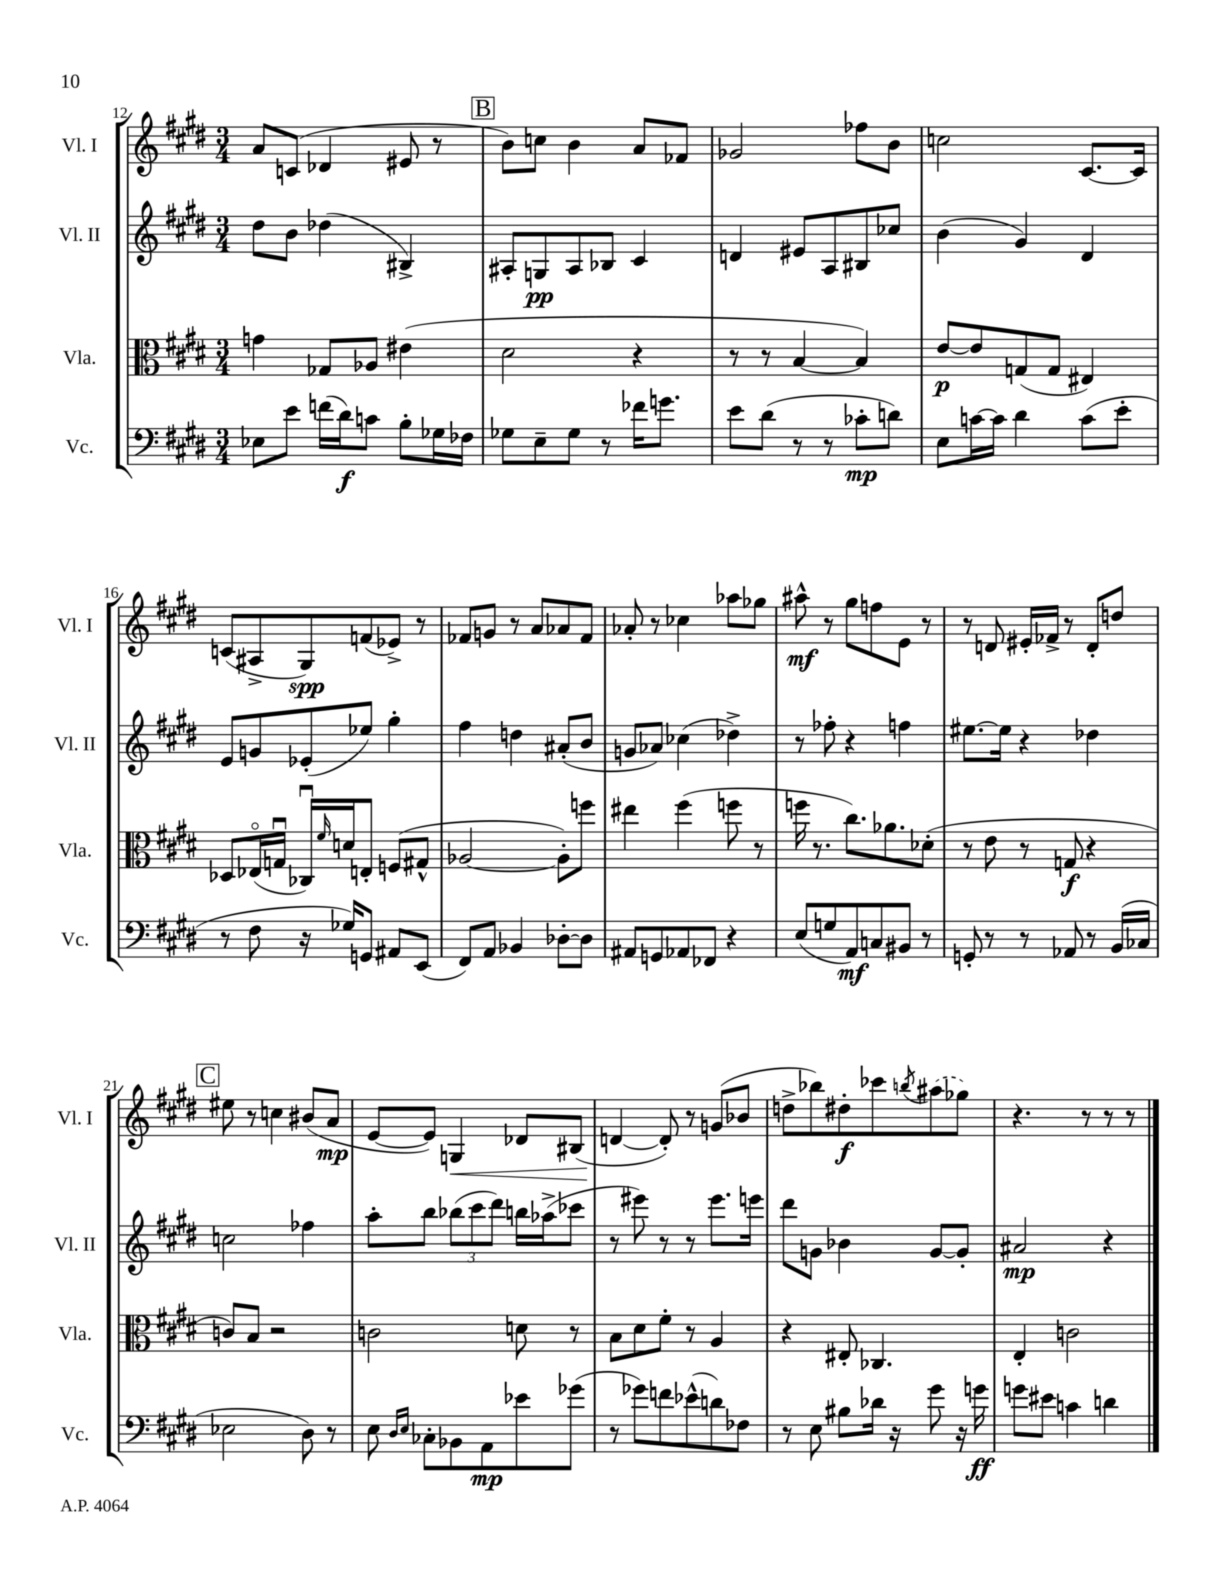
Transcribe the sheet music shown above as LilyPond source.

<<
\new StaffGroup <<
\new Staff = "s0" \with { instrumentName = "Vl. I" shortInstrumentName = "Vl. I" } {
    \clef treble \key e \major \numericTimeSignature \time 3/4
    a'8 c'8( des'4 eis'8 r8 |
    \mark \markup { \box "B" } b'8) c''8 b'4 a'8 fes'8 |
    ges'2 fes''8 b'8 |
    c''2 cis'8.~ cis'16 |
    c'8( ais8-> gis8\spp) f'8( ees'8->) r8 |
    fes'8 g'8 r8 a'8 aes'8 fes'8 |
    aes'8-. r8 ces''4 aes''8 ges''8 |
    ais''8-^\mf r8 gis''8 f''8 e'8 r8 |
    r8 d'8 eis'16-. fes'16-> r8 d'8-. d''8 |
    \mark \markup { \box "C" } eis''8 r8 c''4 bis'8( a'8\mp |
    e'8~ e'8) g4\< des'8 bis8( |
    d'4~\! d'8-.) r8 g'8( bes'8 |
    d''8-> bes''8) dis''8-.\f ces'''8 \acciaccatura { b''8 } \once \slurDashed ais''8( ges''8) |
    r4. r8 r8 r8 \bar "|." |
}
\new Staff = "s1" \with { instrumentName = "Vl. II" shortInstrumentName = "Vl. II" } {
    \clef treble \key e \major \numericTimeSignature \time 3/4
    dis''8 b'8 des''4( bis4->) |
    \mark \markup { \box "B" } ais8-. g8\pp ais8 bes8 cis'4 |
    d'4 eis'8 a8 bis8 ces''8 |
    b'4( gis'4) dis'4 |
    e'8 g'8 ees'8-.( ees''8) gis''4-. |
    fis''4 d''4 ais'8-.( b'8 |
    g'8 aes'8) ces''4( des''4->) |
    r8 fes''8-. r4 f''4 |
    eis''8.~ eis''16 r4 des''4 |
    \mark \markup { \box "C" } c''2 fes''4 |
    a''8-. b''8 \tuplet 3/2 { bes''8( cis'''8 dis'''8) } b''16 aes''16->( ces'''8 |
    r8 eis'''8) r8 r8 eis'''8. e'''16 |
    dis'''8 g'8 bes'4 g'8~ g'8-. |
    ais'2\mp r4 \bar "|." |
}
\new Staff = "s2" \with { instrumentName = "Vla." shortInstrumentName = "Vla." } {
    \clef alto \key e \major \numericTimeSignature \time 3/4
    g'4 ges8 aes8 eis'4( |
    \mark \markup { \box "B" } dis'2 r4 |
    r8 r8 b4~ b4) |
    e'8~\p e'8 g8( g8 eis4) |
    des8 ees16\flageolet( g16\downbow ces16\downbow) \grace { fis'16 } d'16 e8-. f8( gis8-^ |
    aes2~ aes8-.) f''8 |
    eis''4 fis''4( f''8 r8 |
    f''16 r8. cis''8.) aes'8. des'8-.( |
    r8 e'8 r8 g8\f r4 |
    \mark \markup { \box "C" } c'8) b8 r2 |
    c'2 d'8 r8 |
    b8 dis'8 fis'8-. r8 a4 |
    r4 eis8-. ces4. |
    e4-. c'2 \bar "|." |
}
\new Staff = "s3" \with { instrumentName = "Vc." shortInstrumentName = "Vc." } {
    \clef bass \key e \major \numericTimeSignature \time 3/4
    ees8 e'8 f'16( dis'16\f) c'8 b8-. ges16 fes16 |
    \mark \markup { \box "B" } ges8 e8-- ges8 r8 fes'16 g'8. |
    e'8 dis'8( r8 r8 ces'8-.\mp d'8) |
    e8 c'16~ c'16 dis'4 c'8( e'8-. |
    r8 fis8 r16 ges16) g,8 ais,8 e,8( |
    fis,8) a,8 bes,4 des8~-. des8 |
    ais,8 g,8 aes,8 fes,8 r4 |
    e8( g8 a,8\mf) c8 bis,8 r8 |
    g,8-. r8 r8 aes,8 r8 b,16( ces16 |
    \mark \markup { \box "C" } ees2 dis8) r8 |
    e8 \grace { dis16 e16 } ces8-. bes,8 a,8\mp ees'8 ges'8( |
    r8 ges'8) f'8 ees'8-^( d'8) fes8 |
    r8 e8 bis8 des'16 r16 gis'8 r16 g'16\ff |
    g'8 eis'8 c'4 d'4 \bar "|." |
}
>>
>>
\layout { \context { \Score currentBarNumber = #12 } }
